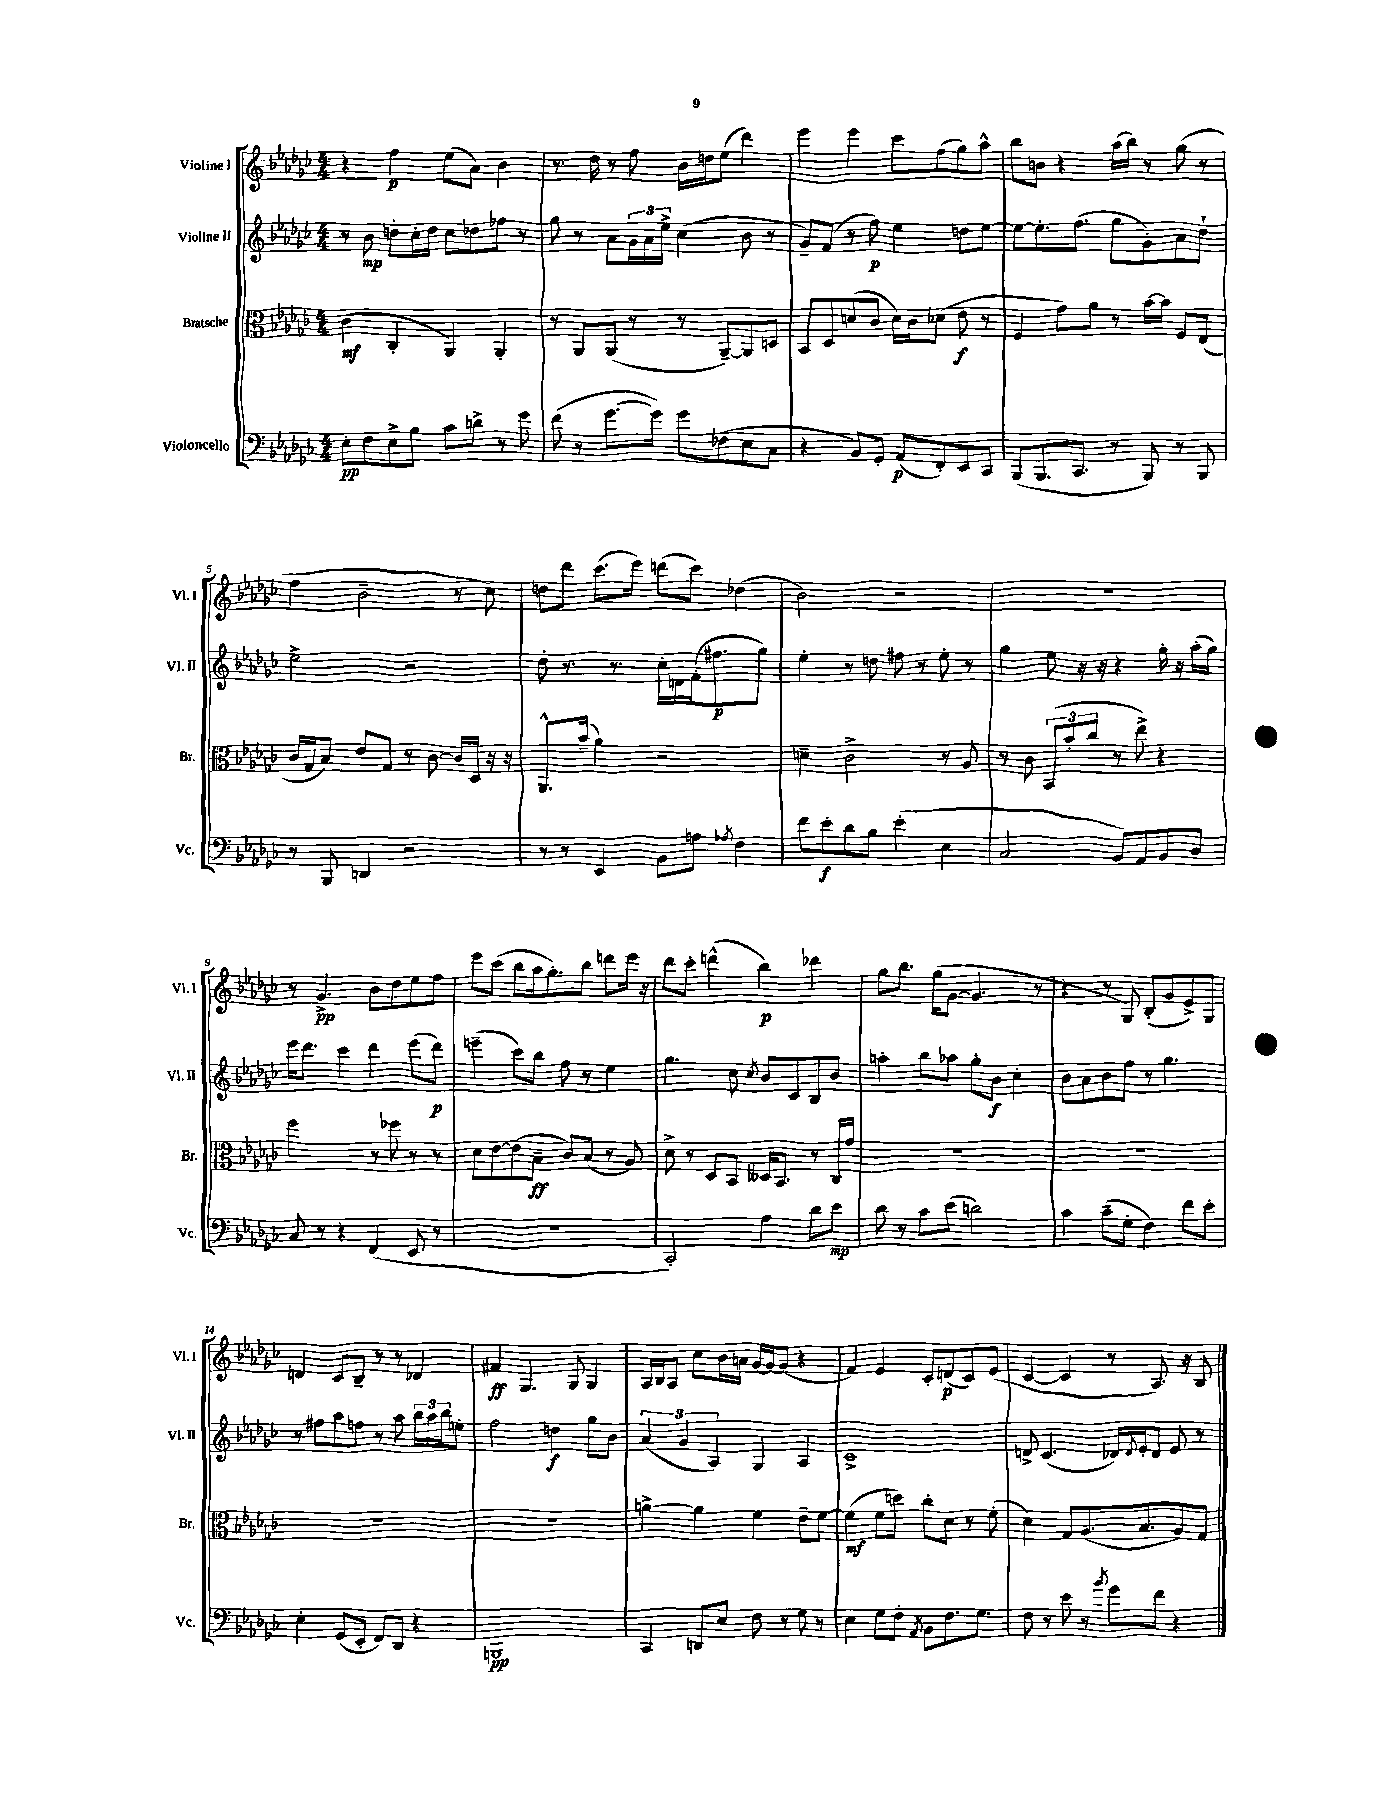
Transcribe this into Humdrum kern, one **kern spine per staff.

**kern	**kern	**kern	**kern
*staff4	*staff3	*staff2	*staff1
*clefF4	*clefC3	*clefG2	*clefG2
*k[b-e-a-d-g-c-]	*k[b-e-a-d-g-c-]	*k[b-e-a-d-g-c-]	*k[b-e-a-d-g-c-]
*M4/4	*M4/4	*M4/4	*M4/4
8E-'\L	(4c-\	8r	4r
8F\	.	8b-\	.
8E-^\	4C-'/	8dd'\L	4ff\
8B-\J	.	16cc-'\L	.
.	.	16dd\JJ	.
8c-\L	4AA-/)	8cc-\L	(8ee-\L
8d^\J	.	8dd-\	8a-\J)
8r	4AA-'/	8ff-\J	4b-\
8g-\	.	8r	.
=	=	=	=
(8f\	8r	8gg-\	8.r
8r	8AA-/L	8r	.
.	.	.	16dd-\
[8.g-\L	(8AA-/J	8a-\L	8r
.	8r	24g-\L	8ff\
.	.	24a-\	.
16g-\]Jk)	.	.	.
.	.	24ee-^\JJ	.
8g-\L	8r	(4cc-\	16b-\LL
.	.	.	16dd\J
(8F-\	[8AA-~/L)	.	(8ee-\J
8E-\	8AA-/]	8b-\	4ddd-\)
8C-\J	8D/J	8r	.
=	=	=	=
4r	8BB-/L	8g-~/L)	4eee-\
.	8D-/	(8f/J	.
8BB-/L)	(8d/	8r	4eee-\
8GG-'/J	8c-/J	8ff\)	.
(8AA-/L	16d\LL)	4ee-\	8ccc-\L
.	16c-\J	.	.
8FF'/)	(8d-\J	.	(8ff\
8EE-/	8e-\	8dd\L	8gg-\)
8CC-/J	8r	[8ee-\J	8aa-^^\J
=	=	=	=
(8BBB-/L	4F/	8ee-\_L	8bb-\L
8.BBB-/	.	8.ee-'\]	8b\J
.	8g-\L)	.	4r
8.CC-/J	.	(8.ff\J	.
.	8a-\J	.	.
8r	8r	8gg-\L	(16aa-\LL
.	.	.	16bb-\JJ)
8BBB-/)	[16b-\LL	8g-'\)	8r
.	16b-\]JJ	.	.
8r	8F/L	8a-\	(8gg-\
8BBB-/	(8E-/J	8dd-`\J	8r
=	=	=	=
8r	16c-/LL	2ee-^\	4ff\
.	16G-/J	.	.
8BBB-/	8B-/J)	.	.
4DD/	8e-/L	.	2b-~\
.	8G-/J	.	.
2r	8r	2r	.
.	[8c-\	.	.
.	16c-/]LL	.	8r
.	16D-/JJ	.	.
.	16r	.	8cc-\)
.	16r	.	.
=	=	=	=
8r	8.AA-^^/L	8dd-'\	8dd\L
8r	.	8.r	8ddd-\J
.	(16b-~/Jk	.	.
4EE-/	4a-\)	.	(8.ccc-\L
.	.	8.r	.
.	.	.	16eee-\Jk)
8BB-\L	2r	16cc-'\LL	(8ddd\L
.	.	16d\	.
8A\J	.	(16f'\J	8ccc-\J)
.	.	8.ff#\	.
8qA-/	.	.	.
4F\	.	.	(4dd-\
.	.	8gg-\J)	.
=	=	=	=
8f\L	4d~\	4ee-'\	2b-\)
8e-'\	.	.	.
8d-\	2c-^\	8r	.
8B-\J	.	8dd\	.
(4e-'\	.	8ff#\	2r
.	.	8r	.
4E-\	8r	8ee-'\	.
.	8A-/	8r	.
=	=	=	=
2C-/	8r	4gg-\	1r
.	8c-\	.	.
.	(12BB-/L	8ee-\	.
.	12b-'/	.	.
.	.	16r	.
.	12cc-/J	.	.
.	.	16r	.
8BB-/L)	8r	4r	.
8AA-/	8ee-^\)	.	.
8BB-/	4r	16gg-'\	.
.	.	16r	.
8D-/J	.	(16aa-'\LL	.
.	.	16gg-\JJ)	.
=	=	=	=
8C-/	2ff\	16eee-\LK	8r
.	.	8.ddd-\J	.
8r	.	.	4.g-^/
4r	.	4ccc-\	.
(4FF/	8r	4ddd-\	8b-\L
.	8ff-\	.	8dd-\
8EE-/	8r	(8eee-\L	8ee-\
8r	8r	8ddd-\J)	8ff\J
=	=	=	=
1r	8d-\L	(4eee~\	8eee-\L
.	[8e-\	.	(8ccc-\J
.	(8e-\]	8ccc-\L)	8bb-\L
.	8B-~\J	8bb-\J	16aa-\k
.	.	.	8.gg-'\)
.	8c-/L)	8ff\	.
.	(8B-/J	8r	8bb-\J
.	8r	4ee-\	8ddd\L
.	8A-/)	.	16eee-\Jk
.	.	.	16r
=	=	=	=
2CC-'/)	8d-^\	4.gg-\	8ddd-\L
.	8r	.	8ccc-'\J
.	8D-/L	.	(4ddd^^\
.	8BB-/J	8cc-\	.
.	.	8qcc-/	.
4A-\	16D--/LK	8b-/L	4bb-\)
.	8.BB-/J	.	.
.	.	8c-/	.
8d-\L	8r	8B-/	4ddd-\
8e-\J	16C-/LL	8b-/J	.
.	16g-/JJ	.	.
=	=	=	=
8d-\	1r	4aa'\	8gg-\L
8r	.	.	8.bb-\J
8c-\L	.	8bb-\L	.
.	.	.	(16gg-\LK
(8e-\J	.	8aa-\J	[8g-\J
2d\)	.	8gg-'\L	4.g-/]
.	.	8b-\J	.
.	.	4cc-'\	.
.	.	.	8r
=	=	=	=
4c-\	1r	8b-\L	4r
.	.	8a-\	.
(8c-~\L	.	8b-\	8r
8G-'\J	.	8ff\J	8G-/)
4F\)	.	8r	(8B-'/L
.	.	4.gg-\	8g-/
8f\L	.	.	8e-^/)
8e-'\J	.	.	8G-/J
=	=	=	=
4E-'\	1r	8r	4d/
.	.	8ff#\L	.
(8GG-/L	.	8aa-\	8c-/L
8EE-'/J	.	8ff\J	8B-~/J
8FF/L)	.	8r	8r
8DD-/J	.	8aa-\	8r
4r	.	24bb-\LL	4d-/
.	.	24aa-\	.
.	.	24bb-\J	.
.	.	8ee'\J	.
=	=	=	=
1BBB	1r	2ff\	4f#/
.	.	.	4.G-/
.	.	4dd\	.
.	.	.	8G-/
.	.	8gg-\L	4G-/
.	.	8b-\J	.
=	=	=	=
4CC-/	[4a^\	(6a-/	16A-/LL
.	.	.	16B-/J
.	.	.	8A-/J
.	.	6g-/	.
8DD/L	4a\]	.	8cc-\L
.	.	6A-/)	.
8E-/J	.	.	16b-\L
.	.	.	16a\JJ
8F\	4f\	4G-/	[16g-/LL
.	.	.	16g-/_J
8r	.	.	(8g-/]J
8G-\	8e-~\L	4A-/	4r
8r	[8f\J	.	.
=	=	=	=
4E-\	(4f\]	1c-^	4f/)
8G-\L	8f\L	.	4e-/
8F'\J	8dd\J)	.	.
8qAA-/	.	.	.
8BB-\L	8cc-'\L	.	8c-'/L
8.F\	8d-\J	.	(8d/
.	8r	.	8c-/)
8.G-\J	.	.	.
.	(8f'\	.	(8e-/J
=	=	=	=
8F\	4d-\)	8d^/	[4c-/
8r	.	(4.c-/	.
8e-\	8G-/L	.	4c-/]
8r	(8.A-/	.	.
8qb-/	.	.	.
8g-\L	.	16d-/LL)	8r
.	.	8qd-/	.
.	8.B-/	16e-'/J	.
8f\J	.	8d-/J	8.A-/)
4r	8A-/)	8e-/	.
.	.	.	16r
.	8G-/J	8r	8B-/
==	==	==	==
*-	*-	*-	*-
